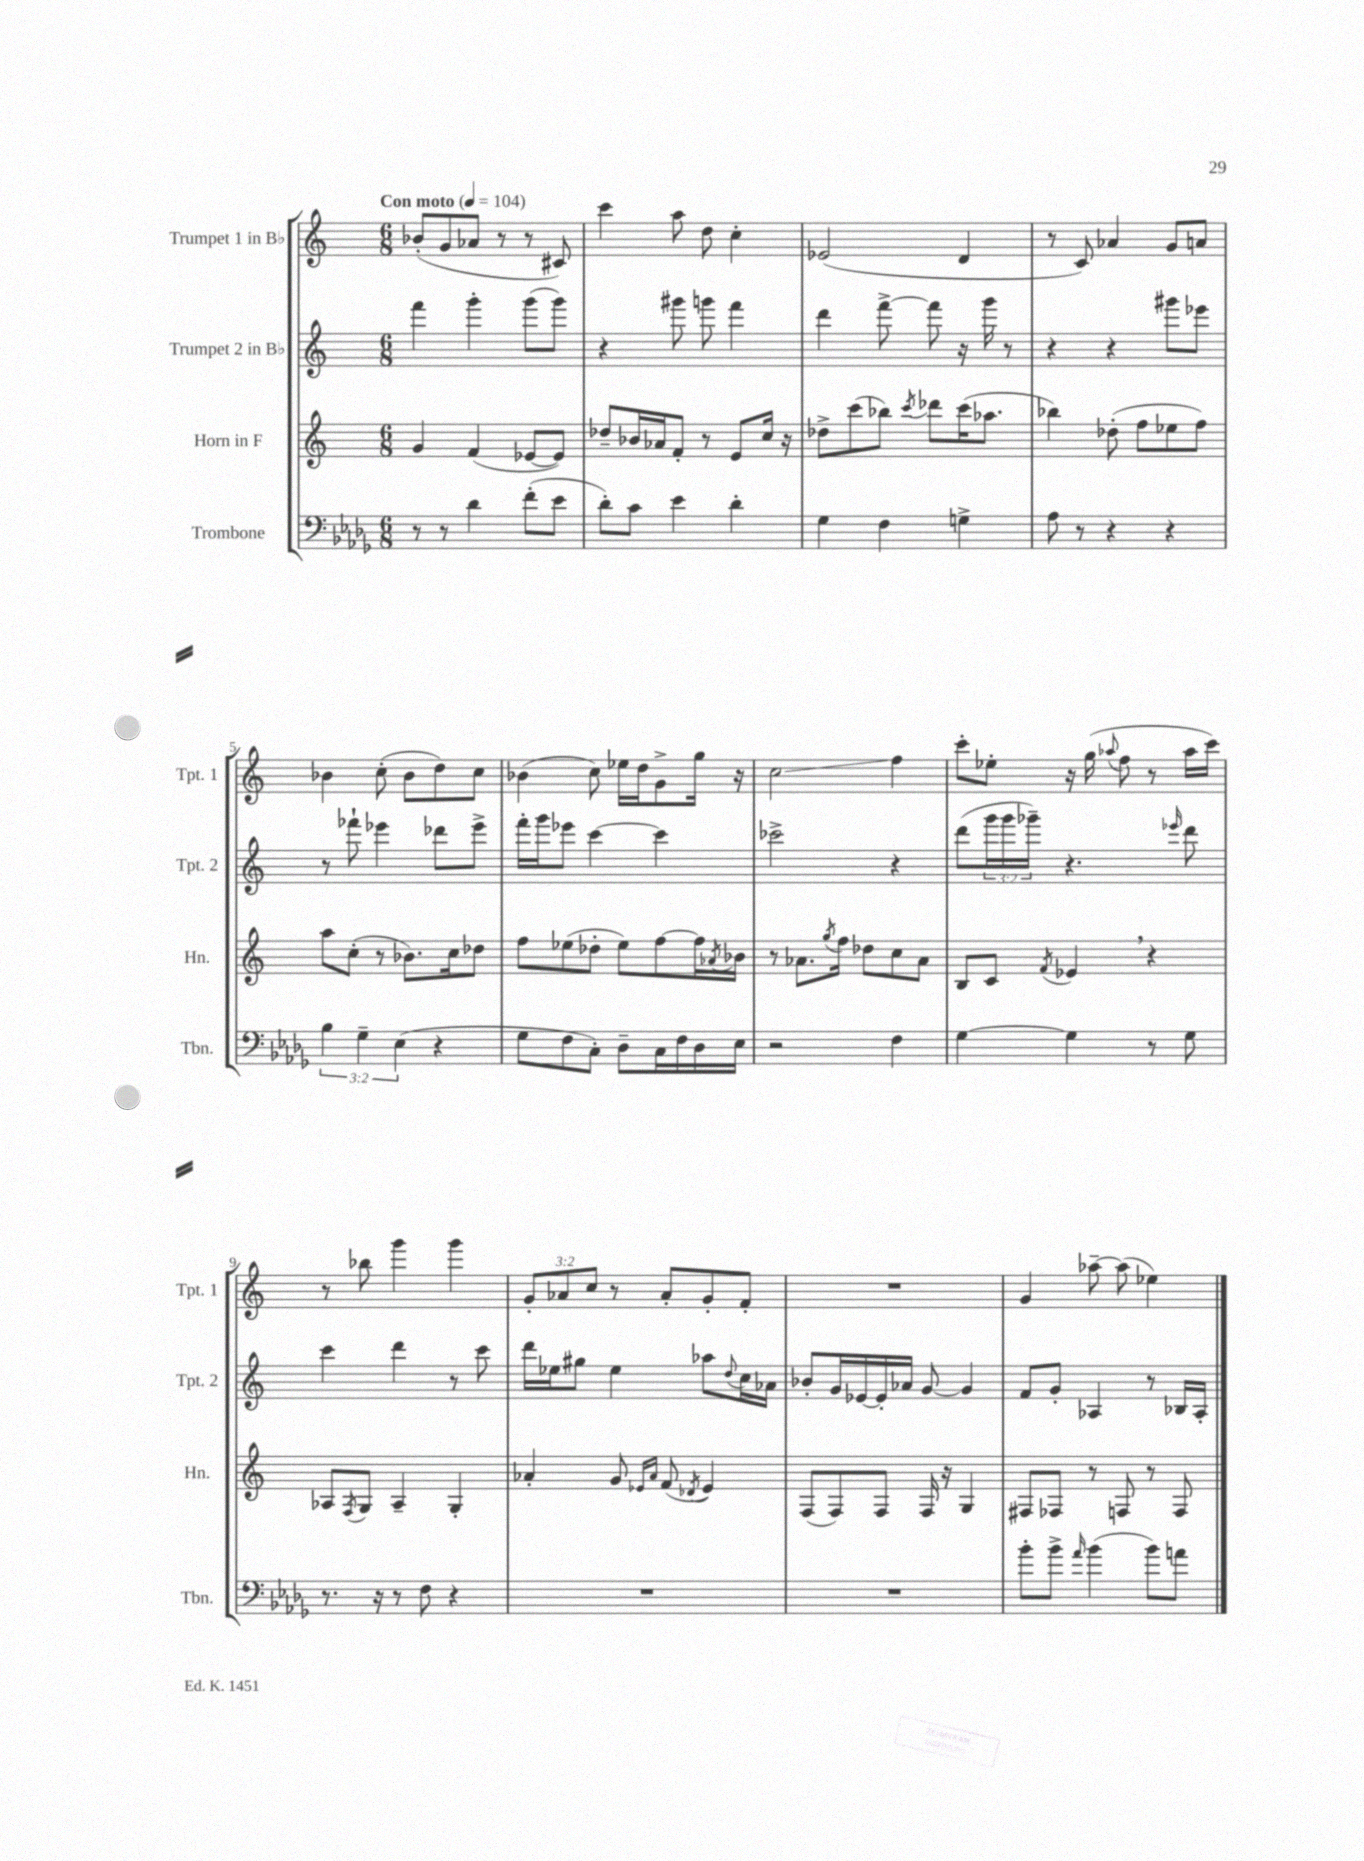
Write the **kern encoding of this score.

**kern	**kern	**kern	**kern
*staff4	*staff3	*staff2	*staff1
*clefF4	*clefG2	*clefG2	*clefG2
*k[b-e-a-d-g-]	*k[]	*k[]	*k[]
*M6/8	*M6/8	*M6/8	*M6/8
*MM104	*MM104	*MM104	*MM104
8r	4g	4fff	(8b-'
8r	.	.	8g
4d-	(4f	4ggg'	8a-
.	.	.	8r
(8f'	[8e-	(8ggg	8r
8e-	8e-])	8ggg)	8c#)
=	=	=	=
8d-')	8dd-~	4r	4ccc
8c	16b-	.	.
.	16a-	.	.
4e-	8f'	8ggg#	8aa
.	8r	8ggg	8dd
4d-'	8e	4fff	4cc'
.	16cc	.	.
.	16r	.	.
=	=	=	=
4G-	8dd-^	4ddd	(2e-
.	(8ccc	.	.
4F	8bb-)	[8fff^	.
.	8qccc	.	.
.	8ddd-	8fff]	.
4G^	(16ccc	16r	4d
.	8.aa-	16ggg	.
.	.	8r	.
=	=	=	=
8A-	4bb-)	4r	8r
8r	.	.	8c)
4r	(8dd-'	4r	4a-
.	8ff	.	.
4r	8ee-	8ggg#	8g
.	8ff)	8eee-	8a
=	=	=	=
6B-	8aa	8r	4b-
.	(8cc'	8fff-`	.
6G-~	.	.	.
.	8r	4eee-	(8cc'
(6E-	.	.	.
.	8.b-)	.	8b-
4r	.	8ddd-	8dd)
.	16cc	.	.
.	8dd-	8eee-^	8cc
=	=	=	=
8G-	8ff	16fff'	(4b-
.	.	16ggg	.
8F	(8ee-	8eee-	.
8C')	8dd-'	[4ccc	8cc)
8D-~	8ee-)	.	16ee-
.	.	.	16dd
16C	[8ff	4ccc]	8g^
16F	.	.	.
16D-	16ff]	.	16gg
.	8qa-	.	.
16E-	16b-	.	16r
=	=	=	=
2r	8r	2ccc-^	2cc
.	8.a-	.	.
.	8qgg	.	.
.	16ff	.	.
.	8dd-	.	.
4F	8cc	4r	4ff
.	8a-	.	.
=	=	=	=
[4G-	8B	(8ddd	8ccc'
.	8c	24ggg	8ee-'
.	.	24ggg	.
.	.	24ggg-~)	.
.	8qf	.	.
4G-]	4e-	4.r	16r
.	.	.	(16gg
.	.	.	8qqaa-
.	.	.	8ff
8r	4r	.	8r
.	.	16qqeee-	.
8G-	.	8ddd	16aa-
.	.	.	16ccc)
=	=	=	=
8.r	8A-	4ccc	8r
.	8qF	.	.
.	8G	.	8bb-
16r	.	.	.
8r	4A-~	4ddd	4ggg
8F	.	.	.
4r	4G'	8r	4ggg
.	.	8ccc	.
=	=	=	=
2.r	4a-'	16ddd	12g'
.	.	16ee-	.
.	.	.	12a-
.	.	8gg#	.
.	.	.	12cc
.	8g	4ee-	8r
.	16qqe-	.	.
.	16qqa-	.	.
.	(8f	.	8a-'
.	8qd-	.	.
.	4e-)	8aa-	8g'
.	.	8qqdd	.
.	.	16cc	8f'
.	.	16a-	.
=	=	=	=
2.r	(8F	8b-'	2.r
.	8F)	16g	.
.	.	[16e-	.
.	8F	16e-']	.
.	.	16a-	.
.	16F	[8g	.
.	16r	.	.
.	4G	4g]	.
=	=	=	=
8b-'	8F#	8f	4g
8b-^	8F-	8g'	.
16qqa-	.	.	.
(4b-	8r	4A-	[8aa-~
.	8F	.	(8aa-]
8b-)	8r	8r	4ee-)
8a	8F	16B-	.
.	.	16A-'	.
==	==	==	==
*-	*-	*-	*-
